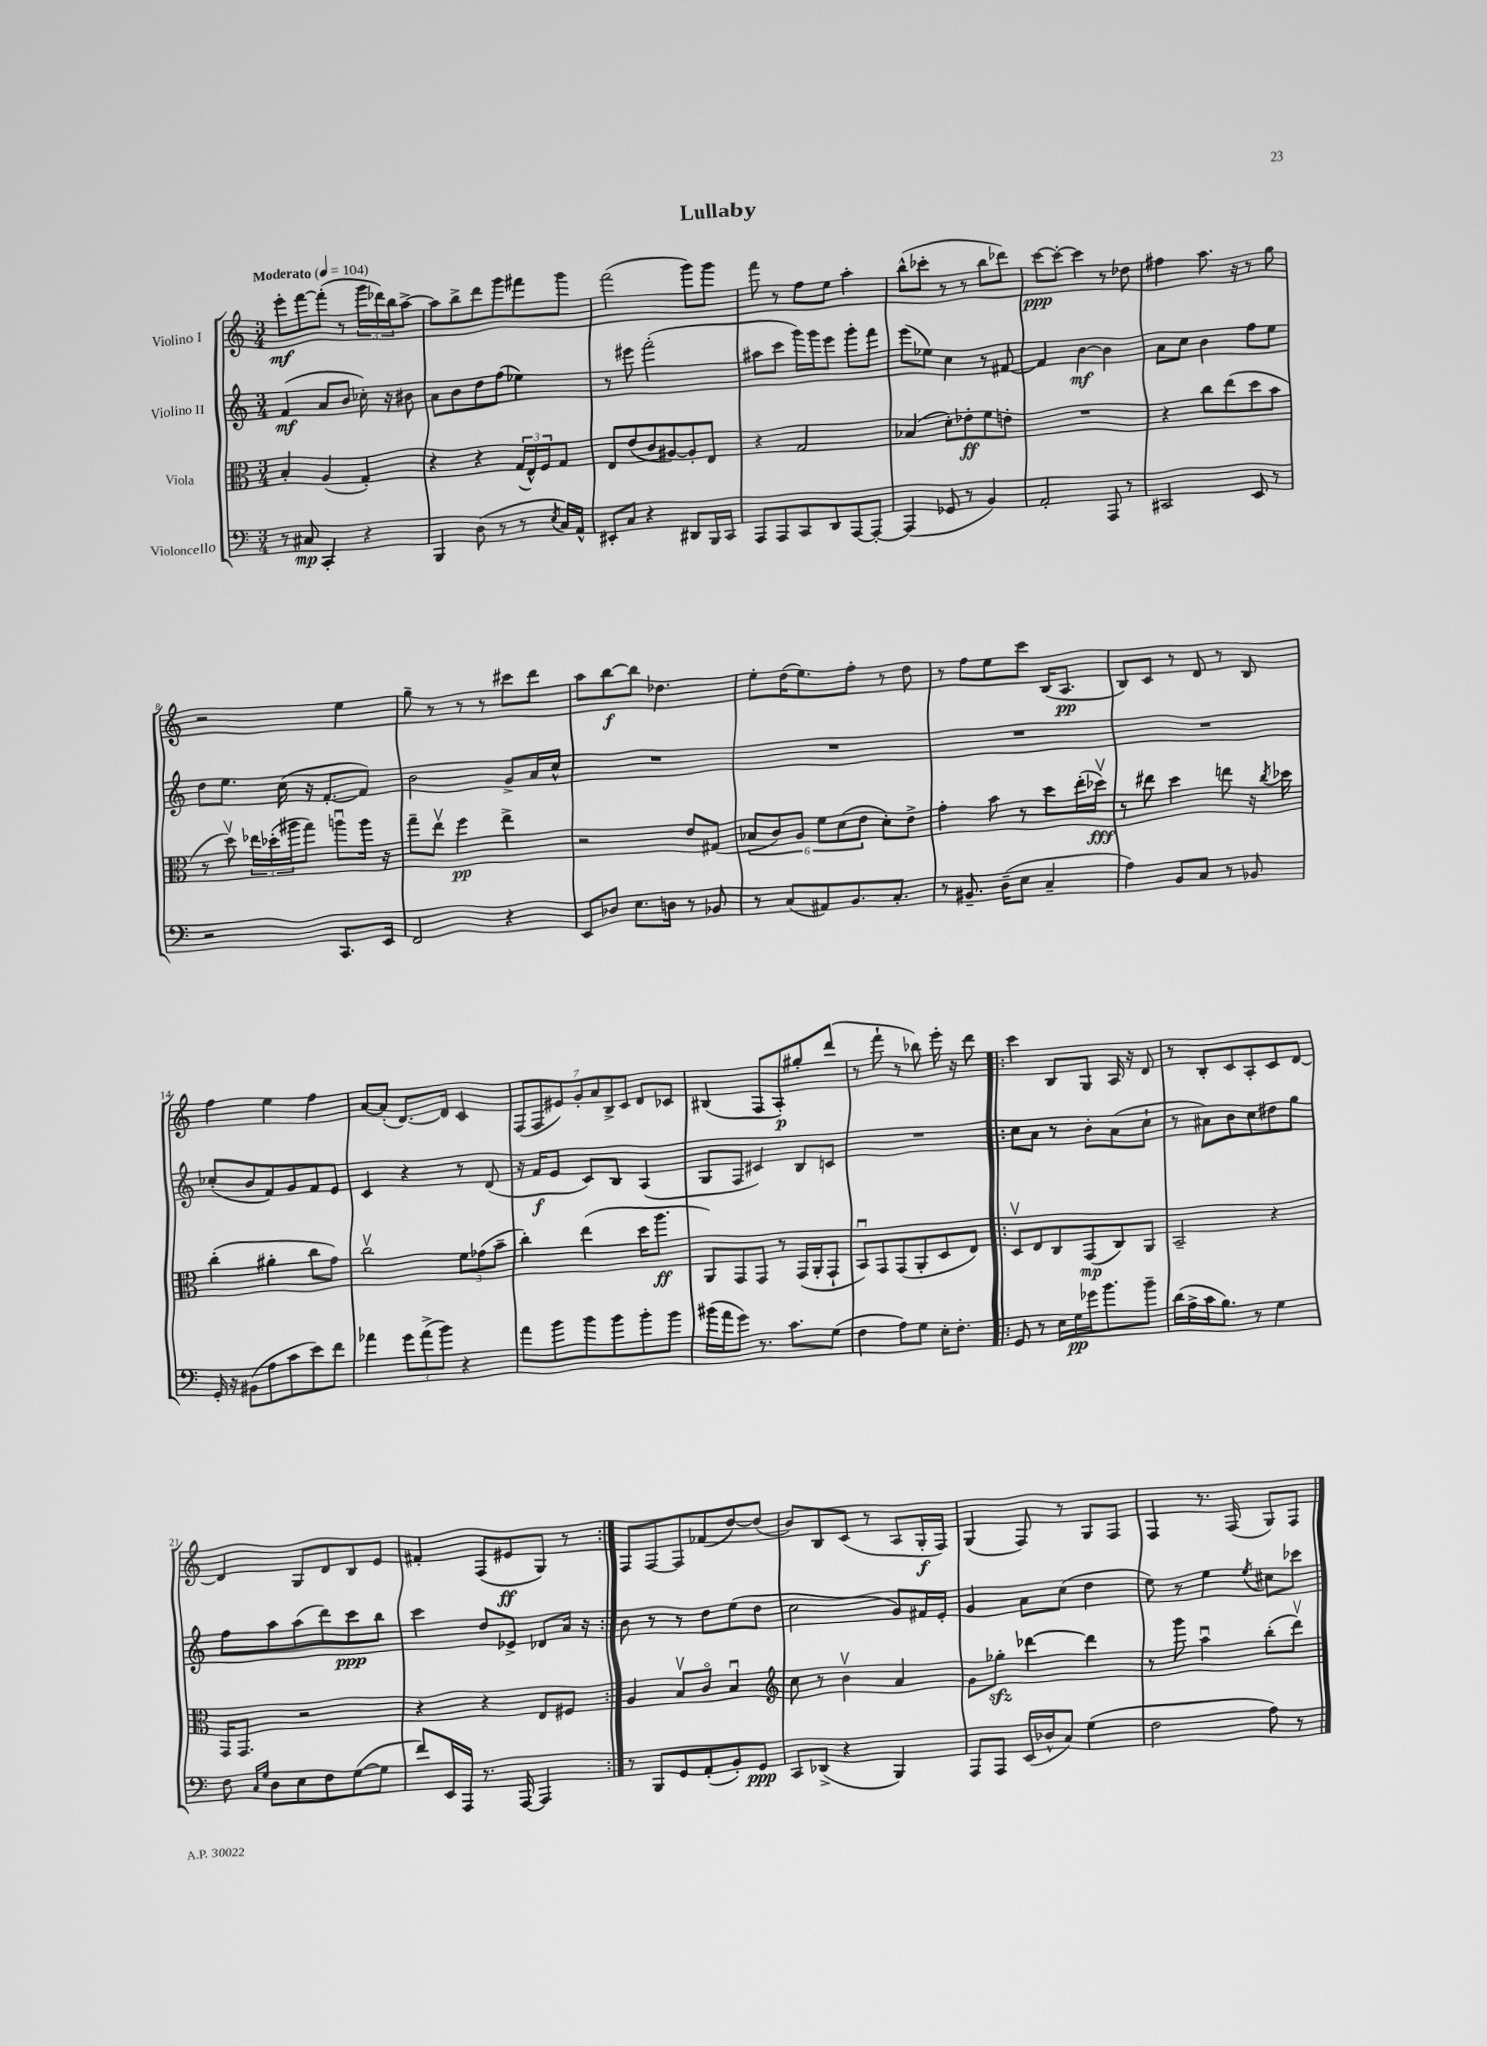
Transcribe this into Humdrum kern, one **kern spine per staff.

**kern	**kern	**kern	**kern
*staff4	*staff3	*staff2	*staff1
*clefF4	*clefC3	*clefG2	*clefG2
*k[]	*k[]	*k[]	*k[]
*M3/4	*M3/4	*M3/4	*M3/4
*MM104	*MM104	*MM104	*MM104
8r	4B'/	(4f/	8eee'\L
8C#/	.	.	[8fff\
4CC'/	(4A/	8a/L	(8fff'\]J
.	.	8b/J	8r
4r	4G'/)	16cc-'\)	24ggg\LL
.	.	.	24ddd-\)
.	.	16r	.
.	.	.	24bb\J
.	.	8b#\	[8aa^\J
=	=	=	=
4BBB/	4r	8a\L	8aa\]L
.	.	8b\	8bb^\
(8D\	4r	8dd\	8ddd\
8r	.	(8ff\J	8ggg\
8r	(24G/LL	4ee-\)	8fff#\
.	24E^^/)	.	.
.	24F/J	.	.
8qE/	.	.	.
16C/LL)	8G/J	.	8ggg\J
16AA^^/JJ	.	.	.
=	=	=	=
8EE#'/L	8E/L	8r	(2fff\
8C/J	(8e/	8eee#\	.
4r	8c/	(2fff'\	.
.	[8A#/)	.	.
8DD#/L	8A#'/]	.	8ggg\L)
16BBB/L	8E/J	.	8ggg\J
16CC/JJ	.	.	.
=	=	=	=
8AAA/L	4r	8aa#\L	8fff\
8AAA/	.	8ccc\J	8r
8CC/	2G/	16ggg\LL)	8ff\L
.	.	16ggg\J	.
8DD/	.	8eee\J	8ee\J
[8AAA/	.	8ggg'\L	4aa'\
8AAA'/_J	.	8fff\J	.
=	=	=	=
(4AAA/]	(4B-/	(8eee\L	(8bb^^\L
.	.	8ee-\J)	8ccc-'\J
8GG-/	8d'\L)	4cc\	8r
8r	8e-'\	.	8r
4BB/)	8f\	8r	8bb\L
.	8e'\J	[8f#/	8ddd-\J)
=	=	=	=
2AA'/	2.r	4f#/]	[8ccc\L
.	.	.	8ccc'\_J
.	.	[4b\	4ccc\]
8AAA/	.	4b\]	8r
8r	.	.	8dd-\
=	=	=	=
2CC#/	4r	8a\L	4ff#\
.	.	8cc\J	.
.	8cc\L	4b\	8.aa\
.	(8ee\	.	.
.	.	.	16r
8EE/	8dd\	8ff\L	8r
8r	8b\J	8ee\J	8gg\
=	=	=	=
2r	8r	8dd\L	2r
.	8ddv\)	8.ee\J	.
.	24ee-\LL	.	.
.	(24dd-'\	.	.
.	.	(16cc\	.
.	24aa#\J	.	.
.	8gg\J)	16r	.
.	.	[8.f'/L	.
8.CC/L	8aau\L	.	4ee\
.	16aa\Jk	8f/]J)	.
16EE/Jk	16r	.	.
=	=	=	=
2FF/	8gg~\L	2b\	8gg~\
.	8eev\J	.	8r
.	4ff\	.	8r
.	.	.	8r
4r	4ee^\	8g^/L	8ccc#\L
.	.	16a/L	8ddd\J
.	.	16cc^^/JJ	.
=	=	=	=
8EE/L	2r	2.r	8aa\L
8D-/J	.	.	[8bb\
8.E\L	.	.	8bb\]J
.	.	.	4.dd-\
16D\Jk	.	.	.
8r	8e/L	.	.
8BB-/	(8G#/J	.	.
=	=	=	=
8r	12B-/L	2.r	8ee'\L
.	12c/)	.	.
(8C/L	.	.	(16dd\K
.	12A/J	.	.
.	.	.	8.ee\)
8AA#/)	12f\L	.	.
.	(12d\	.	.
8.BB/	.	.	8ff'\J
.	12e\J	.	.
.	8d'\L)	.	8r
8.C'/J	.	.	.
.	8e^\J	.	8dd\
=	=	=	=
8r	4g'\	2.r	8r
8.BB#~/	.	.	8ff\L
.	8b\	.	8ee\
(16D~\LK	.	.	.
8E\J	8r	.	8ccc\J
4C~/	8dd\L	.	(16B/LK
.	.	.	8.A/J
.	(16ee'\L	.	.
.	16dd-v\JJ)	.	.
=	=	=	=
4A\)	8r	2.r	8B/L)
.	8ee#\	.	8c/J
8BB/L	4dd\	.	8r
8C/J	.	.	8d/
8r	8ee\	.	8r
8BB-/	16r	.	8B/
.	8qcc/	.	.
.	16dd-\	.	.
=	=	=	=
16GG'/	(4cc'\	(8cc-'/L	4ff\
16r	.	.	.
(8BB#\L	.	8b/	.
8A\	4a#'\	8f/)	4ee\
8c\	.	8g/	.
8e\)	8cc\L	8f/	4ff\
8f\J	8g\J)	8e/J	.
=	=	=	=
4a-\	2ccv\	4c/	[8a/L
.	.	.	(8a'/]J
12g\L	.	4r	[8.d/L)
(12a-^\	.	.	.
12b\J)	.	.	.
.	.	.	16d/]Jk
4r	12f\L	8r	4c/
.	(12g-\	.	.
.	.	(8d/	.
.	12b~\J	.	.
=	=	=	=
8a\L	4cc'\)	16r	(14F/L
.	.	16f/LK	.
.	.	.	14F/
8b\	.	8e/J	.
.	.	.	14e#/)
.	.	.	14g'/
8b\	(4ee\	8c/L)	.
.	.	.	14a/
.	.	.	14B^/
8b\	.	8B/J	.
.	.	.	14c/J
8b'\	16dd\LK	(4A/	8d/L
.	8.aa\J	.	.
8b\J	.	.	8c-/J
=	=	=	=
(16b#\LL	8AA/L)	8G/L	(4B#/
16a\J	.	.	.
8g\J)	8GG/	8F/J	.
8.r	8GG/J	4c#/)	8F/L
.	8r	.	8A'/)
8.c\L	.	.	.
.	(16GG/LL	8B/L	8gg#'/
.	16AA'/J	.	.
(8G\J	8GG`/J	8c/J	(8ddd/J
=	=	=	=
4F\	8BBu/L)	2.r	8r
.	8GG/	.	8fff`\
8A\L)	(8GG/	.	8r
8G\J	8AA'/	.	8bb-\)
16E'\LK	8D/	.	16eee'\
8.F'\J	.	.	16r
.	8E/J)	.	8ddd\
=!|:	=!|:	=!|:	=!|:
8GG/	8Dv/L	8cc\L	4ccc\
8r	8E/	8a\J	.
16E\LL	8C/	8r	8B/L
16G\	.	.	.
16g-\J	(8GG/	8b'\L	8G/J
8.b\	.	.	.
.	8C/)	(8a\	16A/
.	.	.	16r
8b~\J	8AA/J	8cc`\J	8d/
=	=	=	=
(16d\LL	2BB~/	8r	8r
16A^\	.	.	.
16c\J	.	8a#\L)	8B'/L
8.B\J)	.	.	.
.	.	8b\	8c/
8r	.	8cc\	8A'/
4G\	4r	8dd#\	8c/
.	.	8gg\J	[8d/J
=	=	=	=
8F\	16GG/LK	8ff\L	4d/]
.	8.GG/J	.	.
16qqC/LL	.	.	.
16qqG/JJ	.	.	.
8D\L	.	8aa\	.
8E\	2r	(8aa\	8G/L
8F\	.	8ddd\)	8d/
([8G\	.	8ccc\	8B/
8G\]J	.	8bb\J	8e/J
=	=	=	=
8f/L)	4r	4ccc\	4f#'/
16EE/L	.	.	.
16AAA/JJ	.	.	.
8.r	4r	8dd/L	(8F/L
.	.	8e-^/J	8e#/
[16AAA/	.	.	.
4AAA/]	8E/L	8d-/L	8G/J)
.	8F#/J	16a/Jk	8r
.	.	16r	.
=:|!	=:|!	=:|!	=:|!
8r	4A/	8b\	8F/L
8BBB/L	.	8r	[8F/
8GG/	8Bv/L	8r	8F/]
(8AA'/	8co/J	8dd\L	(8f-/
8BB'/)	4Bu/	(8ee\	[8dd/)
8GG/J	.	8dd\J	(8dd/]J
=	=	=	=
*	*clefG2	*	*
8CC/L	8cc\	2cc\	8b/L)
(8DD-^/J	8r	.	8B/
4r	4bv\	.	(8c/J
.	.	.	8r
4BBB/)	4a/	8g/L)	8A/L
.	.	16f#/L	16G'/L
.	.	16e'/JJ	16F/JJ)
=	=	=	=
8AAA/L	8g\L	4g/	(4G/
8AAA/J	8gg-'\J	.	.
(16EE/LL	[4ddd-\	8a\L	8F/)
16D-^^/J	.	.	.
8C/J)	.	(8cc\J	8r
(4G\	4ddd-\]	4dd\	8G/L
.	.	.	8F/J
=	=	=	=
2F\	8r	8ee\)	4F/
.	8ggg\	8r	.
.	4aau\	4ee\	8.r
.	.	.	(16F/
.	.	8qee/	.
8A\)	(8bb'\L	8cc#\L	8G/L)
8r	8dddv\J)	8ccc-\J	8F/J
==	==	==	==
*-	*-	*-	*-
